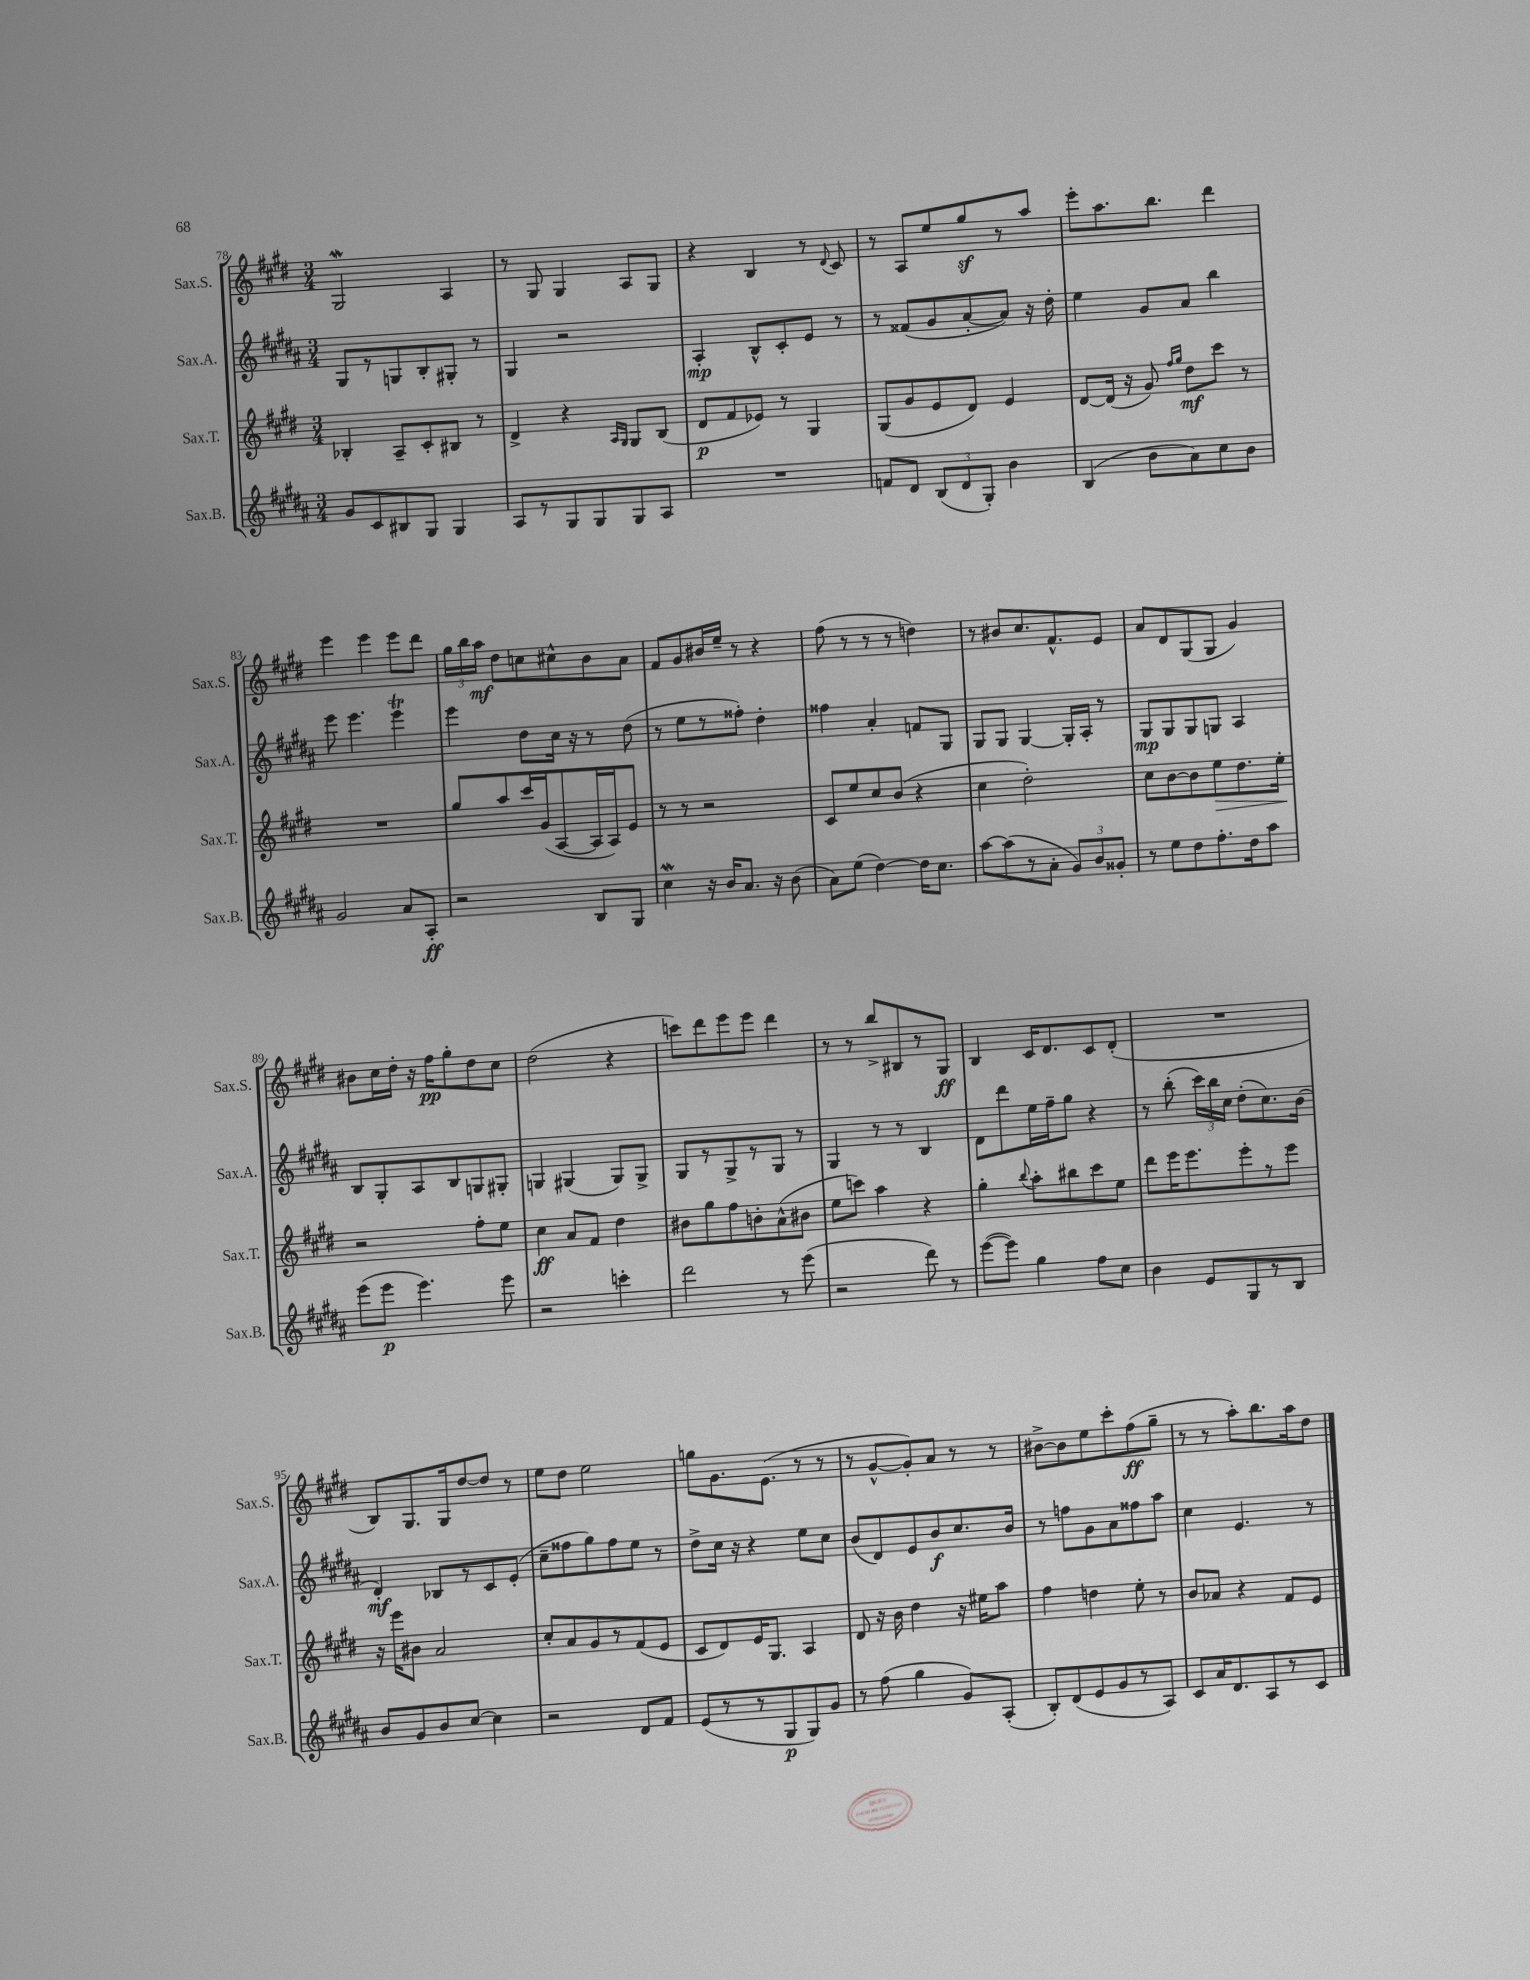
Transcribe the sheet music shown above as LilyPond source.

<<
\new StaffGroup <<
\new Staff = "s0" \with { instrumentName = "Sax.S." shortInstrumentName = "Sax.S." } {
    \clef treble \key e \major \numericTimeSignature \time 3/4
    \autoBeamOff gis2\mordent a4 |
    r8 gis8 gis4 a8[ gis8] |
    r4 b4 r8 \appoggiatura { dis'8 } cis'8 |
    r8 a8[ e''8 gis''8\sf r8 a''8] |
    e'''8[-. a''8. b''8.] dis'''4 |
    e'''4 e'''4 e'''8[ dis'''8] |
    \tuplet 3/2 { gis''16[ b''16 a''16]\mf } dis''8[ c''8 cis''8-^ b'8 a'8] |
    fis'8[ gis'8 bis'16 e''16]-- r8 r4 |
    fis''8( r8 r8 r8 d''4) |
    r8 bis'8[ cis''8. fis'8.-^ e'8] |
    a'8[ dis'8 gis8( gis8] gis'4) |
    bis'8[ cis''16 dis''16]-. r16 fis''16[\pp gis''8-. dis''8 cis''8] |
    dis''2( r4 |
    c'''8[) dis'''8 e'''8 e'''8] dis'''4 |
    r8 r8 b''8[-> bis8 r8 gis8]\ff |
    b4 cis'16[ dis'8. cis'8 dis'8]-.( |
    R2. |
    b8[) gis8. gis16 dis''8~ dis''8] r8 |
    e''8[ dis''8] e''2 |
    g''8[ gis'8. e'8.]( r8 r8 |
    r8 gis'8[~-^ gis'8-.) a'8] r8 r8 |
    bis'8[~-> bis'8 e''8 cis'''8-. fis''8\ff( gis''8]-- |
    r8 r8 a''8[-.) b''8. a''16 dis''8] \bar "|." |
}
\new Staff = "s1" \with { instrumentName = "Sax.A." shortInstrumentName = "Sax.A." } {
    \clef treble \key b \major \numericTimeSignature \time 3/4
    \autoBeamOff gis8[ r8 g8 b8-. gis8]-. r8 |
    gis4 r2 |
    ais4-.\mp b8[-^ cis'8-. e'8] r8 |
    r8 fisis'8[( gis'8 ais'8~-. ais'8]) r16 dis''16-. |
    e''4 gis'8[ ais'8] b''4 |
    e'''8 e'''4. e'''4\trill |
    e'''4 dis''8[ cis''16] r16 r8 dis''8( |
    r8 e''8[ r8 fisis''8]-.) dis''4-. |
    fisis''4 ais'4-. f'8[ gis8] |
    gis8[ gis8] gis4~ gis16[-. ais16]-. r8 |
    gis8[\mp gis8 gis8 g8] ais4 |
    b8[ gis8-. ais8 b8 g8 gis8]-. |
    g4 gis4( gis8[) gis8]-> |
    gis8[ r8 gis8-> r8 gis8] r8 |
    gis4 r8 r8 b4 |
    dis'8[ dis'''8 e''16 fis''16-- gis''8] r4 |
    r8 b''8-.( \tuplet 3/2 { cis'''16[) b''16 cis''16] } dis''8[-.( cis''8.) b'16]( |
    dis'4-.\mf) bes8[ r8 cis'8 e'8]-.( |
    cis''8[-- fisis''8 gis''8) fisis''8 e''8] r8 |
    dis''8[-> cis''16] r16 r4 e''8[ cis''8] |
    b'8[( dis'8) e'8 b'8\f cis''8. b'16] |
    r8 f''8[ gis'8 ais'8 fisis''8 ais''8] |
    cis''4 e'4. r8 \bar "|." |
}
\new Staff = "s2" \with { instrumentName = "Sax.T." shortInstrumentName = "Sax.T." } {
    \clef treble \key e \major \numericTimeSignature \time 3/4
    \autoBeamOff bes4-. a8[-- cis'8-. bis8] r8 |
    dis'4-> r4 \grace { a16[ gis16] } gis8[ b8]( |
    dis'8[\p fis'8 ees'8]) r8 gis4 |
    gis8[( gis'8 e'8 dis'8]) e'4 |
    dis'8[~ dis'16]( r16 gis'8) \grace { fis''16[ gis''16] } dis''8[\mf cis'''8] r8 |
    R2. |
    gis''8[ a''8 cis'''16 gis'16( a8~ a16 a16) e'8] |
    r8 r8 r2 |
    cis'8[ e''8 cis''8 b'8]( r4 |
    cis''4 dis''2-.) |
    cis''8[ b'8~ b'8 e''8\> dis''8. e''16]-.\! |
    r2 fis''8[-. e''8] |
    cis''4\ff a'8[ fis'8] dis''4 |
    bis'8[ gis''8 fis''8 b'8-. a'8-^( bis'8] |
    e''8[ c'''8]) a''4 r4 |
    gis''4-. \appoggiatura { b''8 } a''8[-. bis''8 cis'''8 e''8] |
    dis'''8[ e'''16 e'''8. e'''8-. r8 e'''8] |
    r16 e'''16[ bis'8] a'2 |
    cis''8[-. a'8 gis'8 r8 fis'8( e'8] |
    cis'8[ dis'8) e'16 gis8.] a4 |
    dis'8 r16 b'16 dis''4 r16 eis''16[ a''8] |
    fis''4 d''4 e''8-. r8 |
    b'8[ aes'8] r4 fis'8[ e'8] \bar "|." |
}
\new Staff = "s3" \with { instrumentName = "Sax.B." shortInstrumentName = "Sax.B." } {
    \clef treble \key b \major \numericTimeSignature \time 3/4
    \autoBeamOff gis'8[ cis'8 bis8 gis8] gis4 |
    ais8[ r8 gis8 gis8 gis8 ais8] |
    R2. |
    f'8[ dis'8] \tuplet 3/2 { b8[( dis'8 gis8]-.) } b'4 |
    b4( b'8[ ais'8) cis''8 b'8] |
    gis'2 ais'8[ ais8]-.\ff |
    r2 b8[ gis8] |
    cis''4\mordent r16 b'16[ ais'8.] r16 b'8( |
    ais'8[) e''8]( dis''4~) dis''16[ cis''8.] |
    ais''8[~ ais''8( r8 ais'8]-. \tuplet 3/2 { gis'8[) b'8 gisis'8]-. } |
    r8 e''8[ dis''8 fis''8.-. dis''16 ais''8] |
    e'''8[( e'''8]\p e'''4.) e'''8 |
    r2 c'''4-. |
    dis'''2 r8 e'''8( |
    r2 dis'''8) r8 |
    e'''8[~( e'''8]) gis''4 fis''8[ cis''8] |
    b'4 e'8[ gis8 r8 b8] |
    b'8[ gis'8 b'8 cis''8]~ cis''4 |
    r2 dis'8[ fis'8] |
    e'8[( r8 r8 gis8\p gis8) gis'8] |
    r8 fis''8( gis''4 gis'8[) ais8]-.( |
    b8[-.) dis'8( e'8 gis'8 r8 ais8]) |
    cis'8[ ais'16 dis'8. ais8 r8 cis'8] \bar "|." |
}
>>
>>
\layout { \context { \Score currentBarNumber = #78 } }
